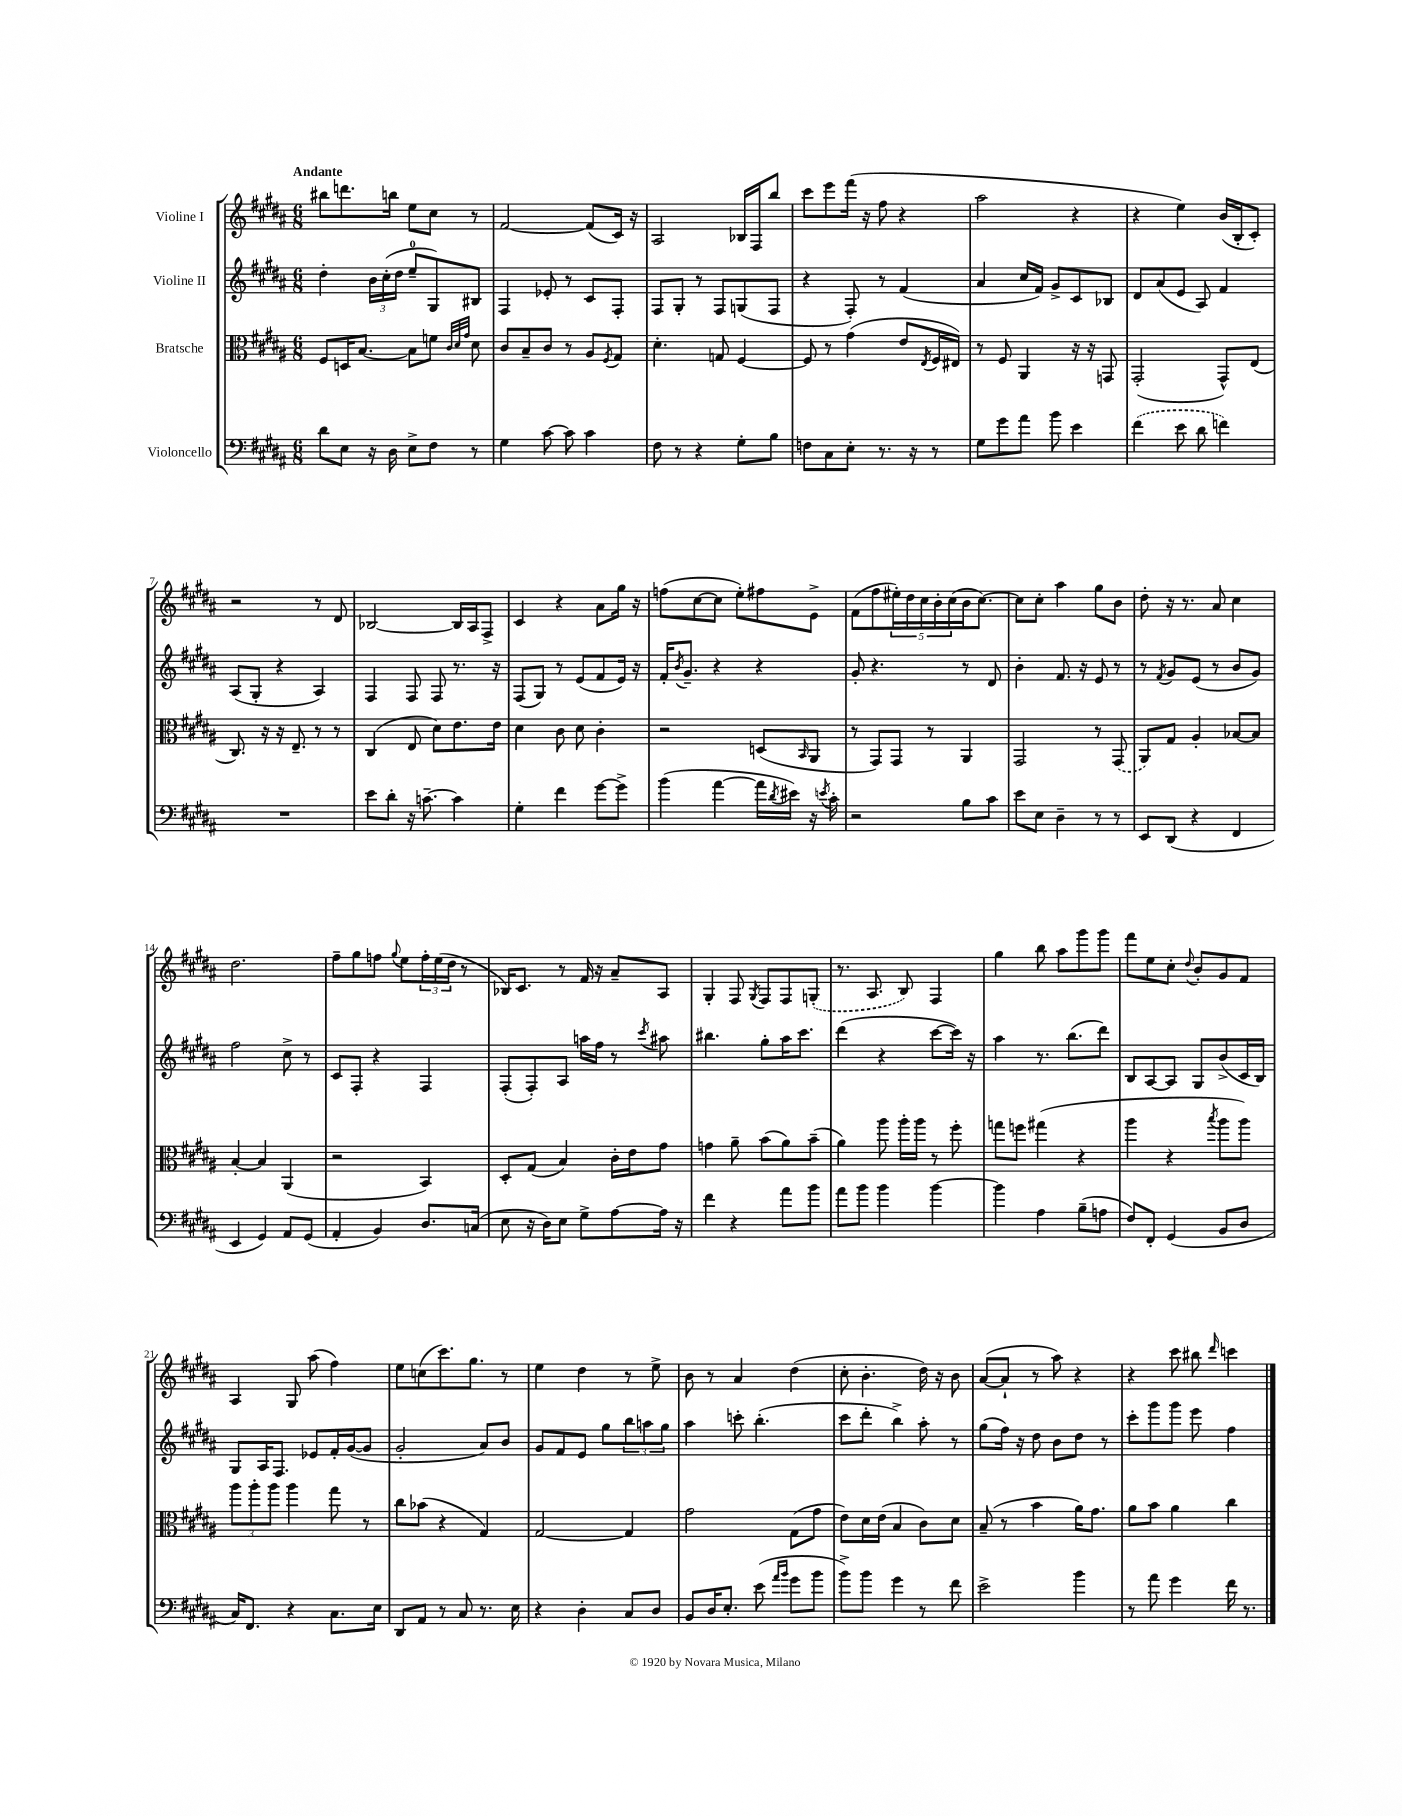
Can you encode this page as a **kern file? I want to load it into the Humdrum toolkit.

**kern	**kern	**kern	**kern
*part4	*part3	*part2	*part1
*staff4	*staff3	*staff2	*staff1
*I"Violoncello	*I"Bratsche	*I"Violine II	*I"Violine I
*clefF4	*clefC3	*clefG2	*clefG2
*k[f#c#g#d#a#]	*k[f#c#g#d#a#]	*k[f#c#g#d#a#]	*k[f#c#g#d#a#]
*M6/8	*M6/8	*M6/8	*M6/8
=1	=1	=1	=1
!	!	!	!LO:TX:a:B:t=Andante
8d#\L	8F#/L	4dd#'\	8bb#X\L
8E\J	16Dn/K	.	8.dddn\
.	[8.B/J	.	.
16r	.	24b\LL	.
.	.	(24cc#'\	.
16D#\	.	.	16bbn\Jk
.	.	24dd#\JJ	.
8E^\L	8B\L]	8ee~/L	8ee\L
8F#\J	8fn\J	8G#/)	8cc#\J
.	32qqc#/LLL	.	.
.	32qqd#/	.	.
.	32qqg#/JJJ	.	.
8r	8d#\	8B#X/J	8r
=2	=2	=2	=2
4G#\	8c#/L	4F#/	[2f#/
.	8B~/	.	.
[8c#\	8c#/J	8e-X'/	.
8c#\]	8r	8r	.
4c#\	8A#/L	8c#/L	(8f#/L]
.	8qF#/	.	.
.	8G#/J	8F#'/J	16c#/Jk)
.	.	.	16r
=3	=3	=3	=3
8F#\	4.d#'\	8F#/L	2A#/
8r	.	8G#'/J	.
4r	.	8r	.
.	8Gn/	8F#/L	.
8G#'\L	[4F#/	(8Gn/	16B-X/LL
.	.	.	16F#/J
8B\J	.	8F#/J	8bb/J
=4	=4	=4	=4
8Fn\L	8F#/]	4r	8ccc#\L
8C#\	8r	.	8eee\
8E'\J	(4g#\	8F#'/)	(16fff#\Jk
.	.	.	16r
8.r	.	8r	8ff#\
.	8e/L	(4f#/	4r
16r	.	.	.
.	8qE/	.	.
8r	16F#/L	.	.
.	16E#X/JJ)	.	.
=5	=5	=5	=5
8G#\L	8r	4a#/	2aa#\
8g#\	8F#/	.	.
8a#\J	4AA#/	16cc#/LL	.
.	.	16f#/JJ)	.
8b\	.	8g#^/L	.
4e\	16r	8c#/	4r
.	16r	.	.
.	8GGn/	8B-X/J	.
=6	=6	=6	=6
(4f#\	(2GG#'/	8d#/L	4r
.	.	(8a#/	.
8e\	.	8e/J	4ee\)
8d#\	.	8A#/)	.
4fn\)	8GG#^^/L)	4f#/	(16b/LL
.	.	.	16B'/J
.	(8E/J	.	8c#'/J)
!!LO:LB:g=z
=7	=7	=7	=7
2.r	8.C#/)	(8A#/L	2r
.	.	8G#'/J	.
.	16r	.	.
.	16r	4r	.
.	8.E~/	.	.
.	8r	4A#/)	8r
.	8r	.	8d#/
=8	=8	=8	=8
8e\L	(4C#/	4F#/	[2B-X/
8d#'\J	.	.	.
16r	8E/	8F#/	.
[8.cn~\	.	.	.
.	8d#\L)	8F#/	.
4c\]	8.e\	8.r	16B-/LL]
.	.	.	16A#/J
.	.	.	8F#^/J
.	16e\Jk	16r	.
=9	=9	=9	=9
4G#'\	4d#\	(8F#/L	4c#/
.	.	8G#/J)	.
4f#\	8c#\	8r	4r
.	8d#\	(8e/L	.
[8g#\L	4c#'\	8f#/	8a#\L
8g#^\J]	.	16e/Jk)	16gg#\Jk
.	.	16r	16r
=10	=10	=10	=10
(4b\	2r	16f#'/KL	(8ffn\L
.	.	8qb/	.
.	.	8.g#~/J	.
.	.	.	[8cc#\
[4a#\	.	4r	8cc#\J]
.	.	.	8ee'\L)
16a#\LL]	(8Dn/L	4r	8ff#X\
8qd#/	.	.	.
16e#X\JJ)	.	.	.
.	16qqBB/	.	.
16r	8AA#/J	.	8e^\J
8qen/	.	.	.
16c#'\	.	.	.
=11	=11	=11	=11
2r	8r	8g#'/	(8f#\L
.	8GG#/L)	4.r	8ff#\
.	8GG#/J	.	20ee#X'\L)
.	.	.	20dd#\
.	.	.	20cc#\
.	8r	.	.
.	.	.	20b'\
.	.	.	(20cc#\
8B\L	4AA#/	8r	16b\J
.	.	.	[8.cc#\J)
8c#\J	.	8d#/	.
=12	=12	=12	=12
8e\L	2GG#/	4b'\	8cc#\L]
8E\J	.	.	8cc#'\J
4D#~\	.	8.f#/	4aa#\
.	.	16r	.
8r	8r	8e/	8gg#\L
8r	(8GG#/	8r	8b\J
=13	=13	=13	=13
8EE/L	8AA#/L)	8r	8dd#'\
.	.	8qf#/	.
(8DD#/J	8G#/J	8g#/L	16r
.	.	.	8.r
4r	4A#'/	(8e/J	.
.	.	8r	8a#/
4FF#/	[8B-X/L	8b/L	4cc#\
.	8B-/J]	8g#/J)	.
!!LO:LB:g=z
=14	=14	=14	=14
4EE/	[4B'/	2ff#\	2.dd#\
4GG#/)	4B/]	.	.
8AA#/L	(4AA#/	8cc#^\	.
(8GG#/J	.	8r	.
=15	=15	=15	=15
4AA#'/	2r	8c#/L	8ff#~\L
.	.	8F#'/J	8gg#\
4BB/)	.	4r	8ffn\J
.	.	.	8qqgg#/
.	.	.	8ee\L
8.D#/L	4BB/)	4F#/	24ff'\L
.	.	.	(24ee\
.	.	.	24dd#\JJ
.	.	.	8r
(16Cn/Jk	.	.	.
=16	=16	=16	=16
8E\	8D#'/L	(8F#'/L	16B-X/KL)
.	.	.	8.c#/J
16r	(8G#/J	8F#'/)	.
16D#\KL)	.	.	.
8E\J	4B/)	8A#/J	8r
8G#^\L	.	16aan\LL	16f#/
.	.	16ff#\JJ	16r
[8A#\	16c#'\LL	8r	8a#~/L
.	16e\J	.	.
.	.	8qccc#/	.
16A#\Jk]	8g#\J	8aa#X\	8A#/J
16r	.	.	.
=17	=17	=17	=17
4f#\	4gn\	4.bb#X\	4G#'/
4r	8a#~\	.	8F#/
.	.	.	8qG#/
.	(8b\L	8gg#'\L	8F#/L
8a#\L	8a#\)	16aa#\K	8F#/
.	.	8.ccc#\J	.
8b\J	(8b~\J	.	(8Gn'/J
=18	=18	=18	=18
8a#\L	4a#\)	(4ddd#\	8.r
8b\J	.	.	.
.	.	.	8.A#/
4b\	8aa#\	4r	.
.	16aa#'\LL	.	8B/)
.	16aa#\JJ	.	.
[4b\	8r	[8ccc#\L	4F#/
.	8ff#'\	16ccc#\Jk])	.
.	.	16r	.
=19	=19	=19	=19
4b\]	8ggn\L	4aa#\	4gg#\
.	8ffn\J	.	.
4A#\	(4gg#X\	8.r	8bb\
.	.	.	8aa#\L
.	.	(8.bb\L	.
(8B~\L	4r	.	8ggg#\
8An\J	.	8ddd#\J)	8ggg#\J
=20	=20	=20	=20
8F#/L)	4aa#\	8B/L	8fff#\L
8FF#'/J	.	[8A#/	8ee\
(4GG#/	4r	8A#/J]	8cc#'\J
.	.	.	8qqdd#/
.	.	8G#/L	8b'/L
.	8qbb/	.	.
8BB/L	8aa#\L	(8b^/	8g#/
8D#/J	8aa#\J)	16c#/L	8f#/J
.	.	16B/JJ)	.
!!LO:LB:g=z
=21	=21	=21	=21
16C#/KL)	12aa#\L	8G#/L	4A#/
8.FF#/J	.	.	.
.	12aa#'\	.	.
.	.	16A#/K	.
.	12aa#\J	.	.
.	.	8.F#/J	.
4r	4aa#\	.	8G#/
.	.	8e-X/L	(8aa#\
8.C#\L	8gg#\	16f#'/L	4ff#\)
.	.	([16g#/J	.
.	8r	8g#/J]	.
16E\Jk	.	.	.
=22	=22	=22	=22
8DD#/L	8cc#\L	2g#'/	8ee\L
8AA#/J	(8b-X\J	.	(8ccn\
8r	4r	.	8.ccc#\)
8C#/	.	.	.
.	.	.	8.gg#\J
8.r	4G#/)	8a#/L)	.
.	.	8b/J	8r
16E\	.	.	.
=23	=23	=23	=23
4r	[2G#/	8g#/L	4ee\
.	.	8f#/	.
4D#'\	.	8e/J	4dd#\
.	.	8gg#\L	.
8C#/L	4G#/]	12bb\	8r
.	.	12aan\	.
8D#/J	.	.	8ee^\
.	.	12gg#\J	.
=24	=24	=24	=24
8BB/L	2g#\	4aa#\	8b\
16D#/K	.	.	8r
8.E'/J	.	.	.
.	.	8cccn'\	4a#/
(8e\	.	(4.bb'\	.
16qqa#/LL	.	.	.
16qqb/JJ	.	.	.
8g#\L	(8G#\L	.	(4dd#\
8b\J	8g#\J	.	.
=25	=25	=25	=25
8b^\L)	8e\L)	8ccc#\L	8cc#'\
8b\J	16d#\L	8ddd#'\J	4.b'\
.	(16e\JJ	.	.
4g#\	4B/	4bb^\)	.
8r	8c#\L)	8aa#'\	16dd#\)
.	.	.	16r
8f#\	8d#\J	8r	8b\
=26	=26	=26	=26
2e^\	(8B~/	(8gg#\L	([8a#/L
.	8r	16ff#\Jk)	8a#`/J]
.	.	16r	.
.	4b\	8dd#\	8r
.	.	8b\L	8aa#\)
4b\	16a#\KL)	8dd#\J	4r
.	8.g#\J	.	.
.	.	8r	.
=27	=27	=27	=27
8r	8a#\L	8ccc#'\L	4r
8a#\	8b\J	8ggg#\	.
4g#\	4a#\	8ggg#\J	8ccc#\
.	.	8eee\	8bb#X\
.	.	.	16qqddd#/
16f#\	4cc#\	4ff#\	4cccn\
8.r	.	.	.
==	==	==	==
*-	*-	*-	*-
